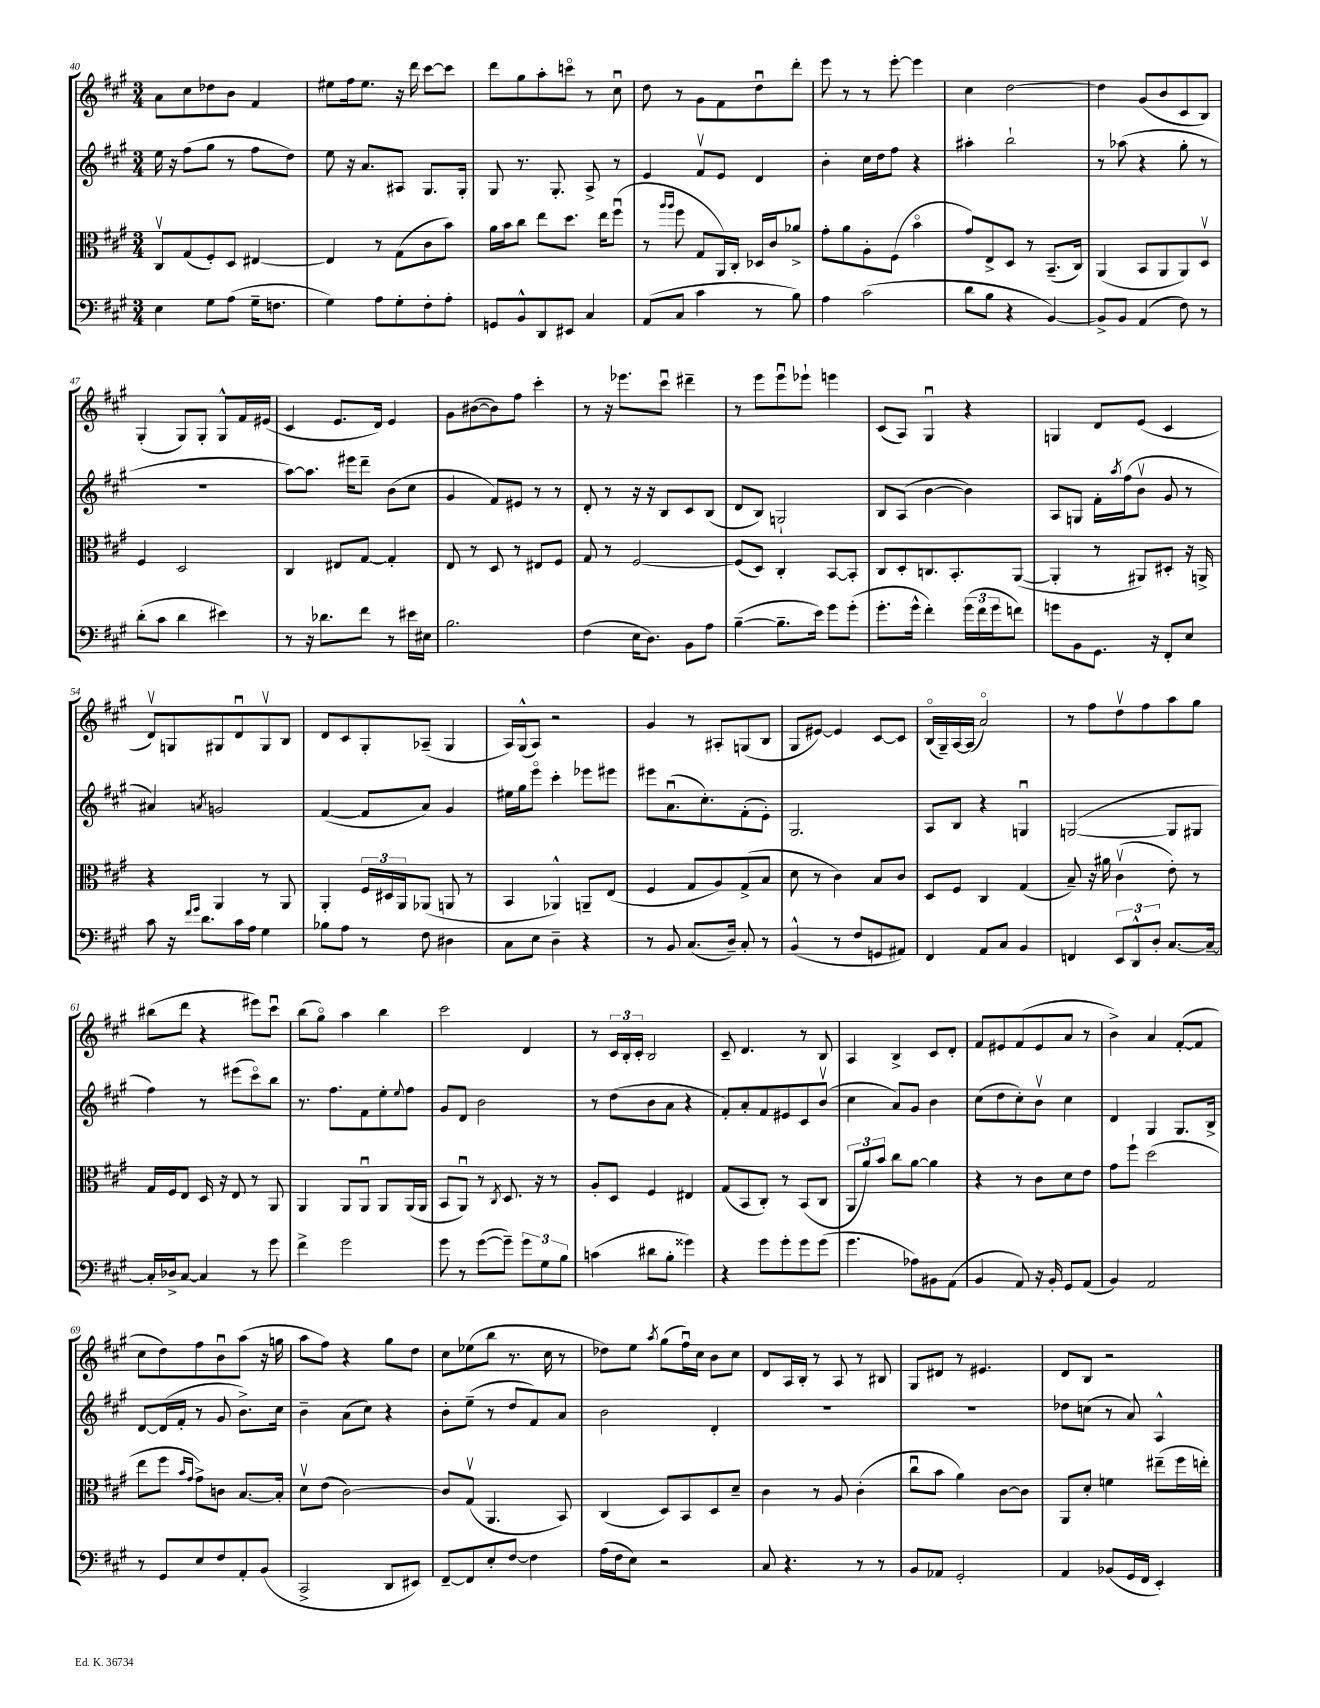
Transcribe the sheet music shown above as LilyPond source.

<<
\new StaffGroup <<
\new Staff = "s0" {
    \clef treble \key a \major \numericTimeSignature \time 3/4
    a'8 cis''8 des''8 b'8 fis'4 |
    eis''8 fis''16 eis''8. r16 d'''16 cis'''8~ cis'''8 |
    d'''8 gis''8 a''8-. c'''8\flageolet r8 cis''8\downbow |
    d''8 r8 gis'8 fis'8 d''8\downbow d'''8-. |
    e'''8 r8 r8 e'''8~-. e'''4 |
    cis''4 d''2~ |
    d''4 gis'8( b'8 cis'8 b8) |
    gis4-.( gis8) gis8-. gis8-^ fis'16 eis'16( |
    cis'4 e'8. d'16) e'4 |
    gis'8 bis'8~( bis'8) fis''8 cis'''4-. |
    r8 r16 ees'''8. cis'''8\downbow dis'''4-- |
    r8 e'''8 e'''8\downbow ees'''8-! e'''4 |
    cis'8( a8) gis4\downbow r4 |
    g4 d'8 e'8( cis'4 |
    d'8\upbow) g8 gis8 d'8\downbow gis8\upbow b8 |
    d'8 cis'8 gis8-. aes8--( gis4 |
    a16) gis16-^( a8) r2 |
    gis'4 r8 ais8-. g8( b8 |
    gis8 eis'8~) eis'4 cis'8~ cis'8 |
    b16\flageolet( gis16--) a16~ a16( a'2\flageolet) |
    r8 fis''8 d''8\upbow fis''8 a''8 gis''8 |
    bis''8( d'''8 r4 eis'''8) cis'''8\downbow |
    b''8( gis''8\flageolet) a''4 b''4 |
    cis'''2 d'4 |
    r8 \tuplet 3/2 { cis'16 b16-. cis'16-. } b2 |
    cis'8-- d'4. r8 b8 |
    a4 b4-> cis'8 d'8-. |
    fis'8 eis'8 fis'8( eis'8 a'8 r8 |
    b'4->) a'4 fis'8~-.( fis'8 |
    cis''8 d''8) fis''8 b'8\downbow a''8( r16 g''16 |
    a''8 fis''8) r4 gis''8 d''8 |
    cis''8 ees''8( b''8 r8. cis''16 r8 |
    des''8) e''8 \acciaccatura { a''8 } gis''8( fis''16\downbow) cis''16 b'8 cis''8 |
    d'8 a16 b16-. r8 a8 r8 bis8 |
    gis8 dis'8 r8 eis'4. |
    d'8 b8 r2 \bar "|." |
}
\new Staff = "s1" {
    \clef treble \key a \major \numericTimeSignature \time 3/4
    e''16 r16 fis''8( gis''8 r8 fis''8 d''8) |
    e''8 r16 a'8. ais8 gis8. gis16-. |
    gis8 r8. gis8.-. a8-> r8 |
    e'4 fis'8\upbow e'8 d'4 |
    b'4-. cis''16 d''16 fis''8 r4 |
    ais''4-. b''2-! |
    r8 aes''8( r4 gis''8-. r8 |
    R2. |
    a''8~) a''8. eis'''16 d'''8-- b'8( cis''8 |
    gis'4 fis'8) eis'8 r8 r8 |
    d'8-. r8 r16 r16 b8 cis'8 b8( |
    d'8 b8) g2-! |
    b8 a8( b'4~ b'4) |
    a8 g8 fis'16-. \acciaccatura { a''8 } fis''16( b'8\upbow gis'8 r8 |
    ais'4) \acciaccatura { a'8 } g'2 |
    fis'4~( fis'8 a'8) gis'4 |
    eis''16 gis''16 e'''8\flageolet cis'''4-. ees'''8 eis'''8 |
    eis'''8 a'8.\downbow( cis''8.-.) fis'8-.( e'8-.) |
    gis2. |
    a8 b8 r4 g4\downbow |
    g2~( g8 gis8 |
    fis''4) r8 eis'''8( cis'''8\flageolet) b''8 |
    r8. fis''8. fis'8 e''8-. \appoggiatura { e''8 } fis''8 |
    gis'8 d'8 b'2 |
    r8 d''8( b'8 a'8 r4 |
    fis'8-.) a'8-. fis'8 eis'8 cis'8 b'8\upbow( |
    cis''4 a'8) gis'8 b'4 |
    cis''8( d''8 cis''8-.) b'8\upbow cis''4 |
    d'4 gis4 gis8. b16-> |
    d'8~ d'16( fis'16-. r8 gis'8 b'8.->) cis''16 |
    b'4-- a'8( cis''8) r4 |
    b'8-. e''8--( r8 d''8 fis'8) a'8 |
    b'2 d'4-. |
    R2. |
    R2. |
    des''8 c''8( r8 a'8) a4-^ \bar "|." |
}
\new Staff = "s2" {
    \clef alto \key a \major \numericTimeSignature \time 3/4
    cis8\upbow gis8( fis8-.) d8 eis4~ |
    eis4 r8 gis8( cis'8 b'8) |
    a'16 b'16 cis''8 e''8 d''8. e''16 fis''8\downbow( |
    r8 \grace { a''16 a''16 } fis''8 gis8 a,16) cis16-. des16 cis'16 aes'8-> |
    gis'8-. a'8 a8-. fis8( b'4\flageolet |
    gis'8) e8-> d8 r8 b,8.--( cis16) |
    a,4( b,8 a,8 a,8) d8\upbow |
    fis4 d2 |
    cis4 eis8 gis8~ gis4-. |
    e8 r8 d8 r8 eis8 fis8 |
    gis8 r8 fis2~ |
    fis8( d8) cis4-. b,8~ b,8-. |
    cis8 d8-. c8. b,8.-. a,8~( |
    a,4-. r8 ais,8) dis8-. r16 a,16-> |
    r4 a,4 r8 a,8 |
    a,4-. \tuplet 3/2 { fis16 dis16 a,16 } aes,8( a,8 r8 |
    b,4 aes,4-^) a,8-- e8( |
    fis4 gis8 a8) gis8->( b8 |
    d'8 r8 cis'4) b8 cis'8 |
    d8 fis8 cis4 gis4( |
    b8--) r16 ais'16 cis'4\upbow( e'8-.) r8 |
    gis16 fis16 e8 d16 r16 e8 r8 a,8 |
    a,4 a,8 a,8\downbow a,8 a,16( a,16 |
    b,8 a,8\downbow) r8 \acciaccatura { cis8 } d8. r16 r8 |
    a8-. d8 fis4 eis4 |
    gis8( b,8 cis8-.) r8 b,8( cis8 |
    \tuplet 3/2 { a,8 a'8) b'8 } cis''8 a'8~ a'4 |
    r4 r8 cis'8 d'8 e'8 |
    gis'8 fis''8-! d''2( |
    e''8 fis''8 \grace { b'16 gis'16 } gis'8->) c'8 b8.~ b16-. |
    d'8\upbow e'8( cis'2~) |
    cis'8 gis8\upbow( a,4. b,8) |
    cis4( d8) b,8 d8 d'8-- |
    cis'4 r8 a8 cis'4-.( |
    cis''8\downbow b'8 a'4) cis'8~ cis'8 |
    a,8 d'8-. f'4 eis''8--( fis''16 e''16-.) \bar "|." |
}
\new Staff = "s3" {
    \clef bass \key a \major \numericTimeSignature \time 3/4
    e4 gis8 a8( gis16-- f8. |
    gis4) a8 gis8-. fis8-. a8-. |
    g,8 b,8-^ d,8 eis,8 cis4 |
    a,8( cis8 cis'4 r8 b8) |
    a4 cis'2( |
    d'8 b8 r4 b,4~) |
    b,8-> b,8 a,4( fis8) r8 |
    d'8-.( cis'8 d'4 eis'4) |
    r8 r16 des'8. fis'8 r8 eis'16 eis16 |
    b2. |
    fis4( e16 d8.) b,8 a8 |
    b4~--( b8.-- e'16) gis'8 gis'8-.( |
    gis'8.-. gis'16-^ fis'4-.) \tuplet 3/2 { gis'16( fis'16 gis'16 } f'8) |
    g'8 b,8 gis,8. r16 fis,8-. e8 |
    cis'8 r16 \grace { fis'16 gis'16 } d'8. cis'16 a16 gis4 |
    bes8 a8 r8 fis8 dis4 |
    cis8 e8 d4-- r4 |
    r8 b,8 cis8.( d16--) cis8-. r8 |
    b,4-^( r8 fis8 g,8 ais,8) |
    fis,4 a,8 cis8 b,4 |
    f,4 \tuplet 3/2 { e,8 d,8-^ d8-. } cis8.~ cis16~-- |
    cis16-. des16-> cis8~ cis4 r8 gis'8 |
    fis'4-> gis'2 |
    gis'8 r8 gis'8~( gis'8--) \tuplet 3/2 { gis'8 gis8 b8 } |
    c'4( dis'8 b8-. gisis'4) |
    r4 gis'8 gis'8-. gis'8 gis'8( |
    gis'4. aes8) bis,8 a,8( |
    b,4 a,8) r16 b,16-. gis,8 a,8( |
    b,4) a,2 |
    r8 gis,8 e8 fis8 a,8-. b,8( |
    cis,2-> d,8 eis,8) |
    fis,8~-- fis,8 e8-. fis8~ fis4 |
    a16( fis16 e8) r2 |
    cis8 r4. r8 r8 |
    b,8 aes,8 gis,2-. |
    a,4 bes,8( gis,16 fis,16 e,4-.) \bar "|." |
}
>>
>>
\layout { \context { \Score currentBarNumber = #40 } }
